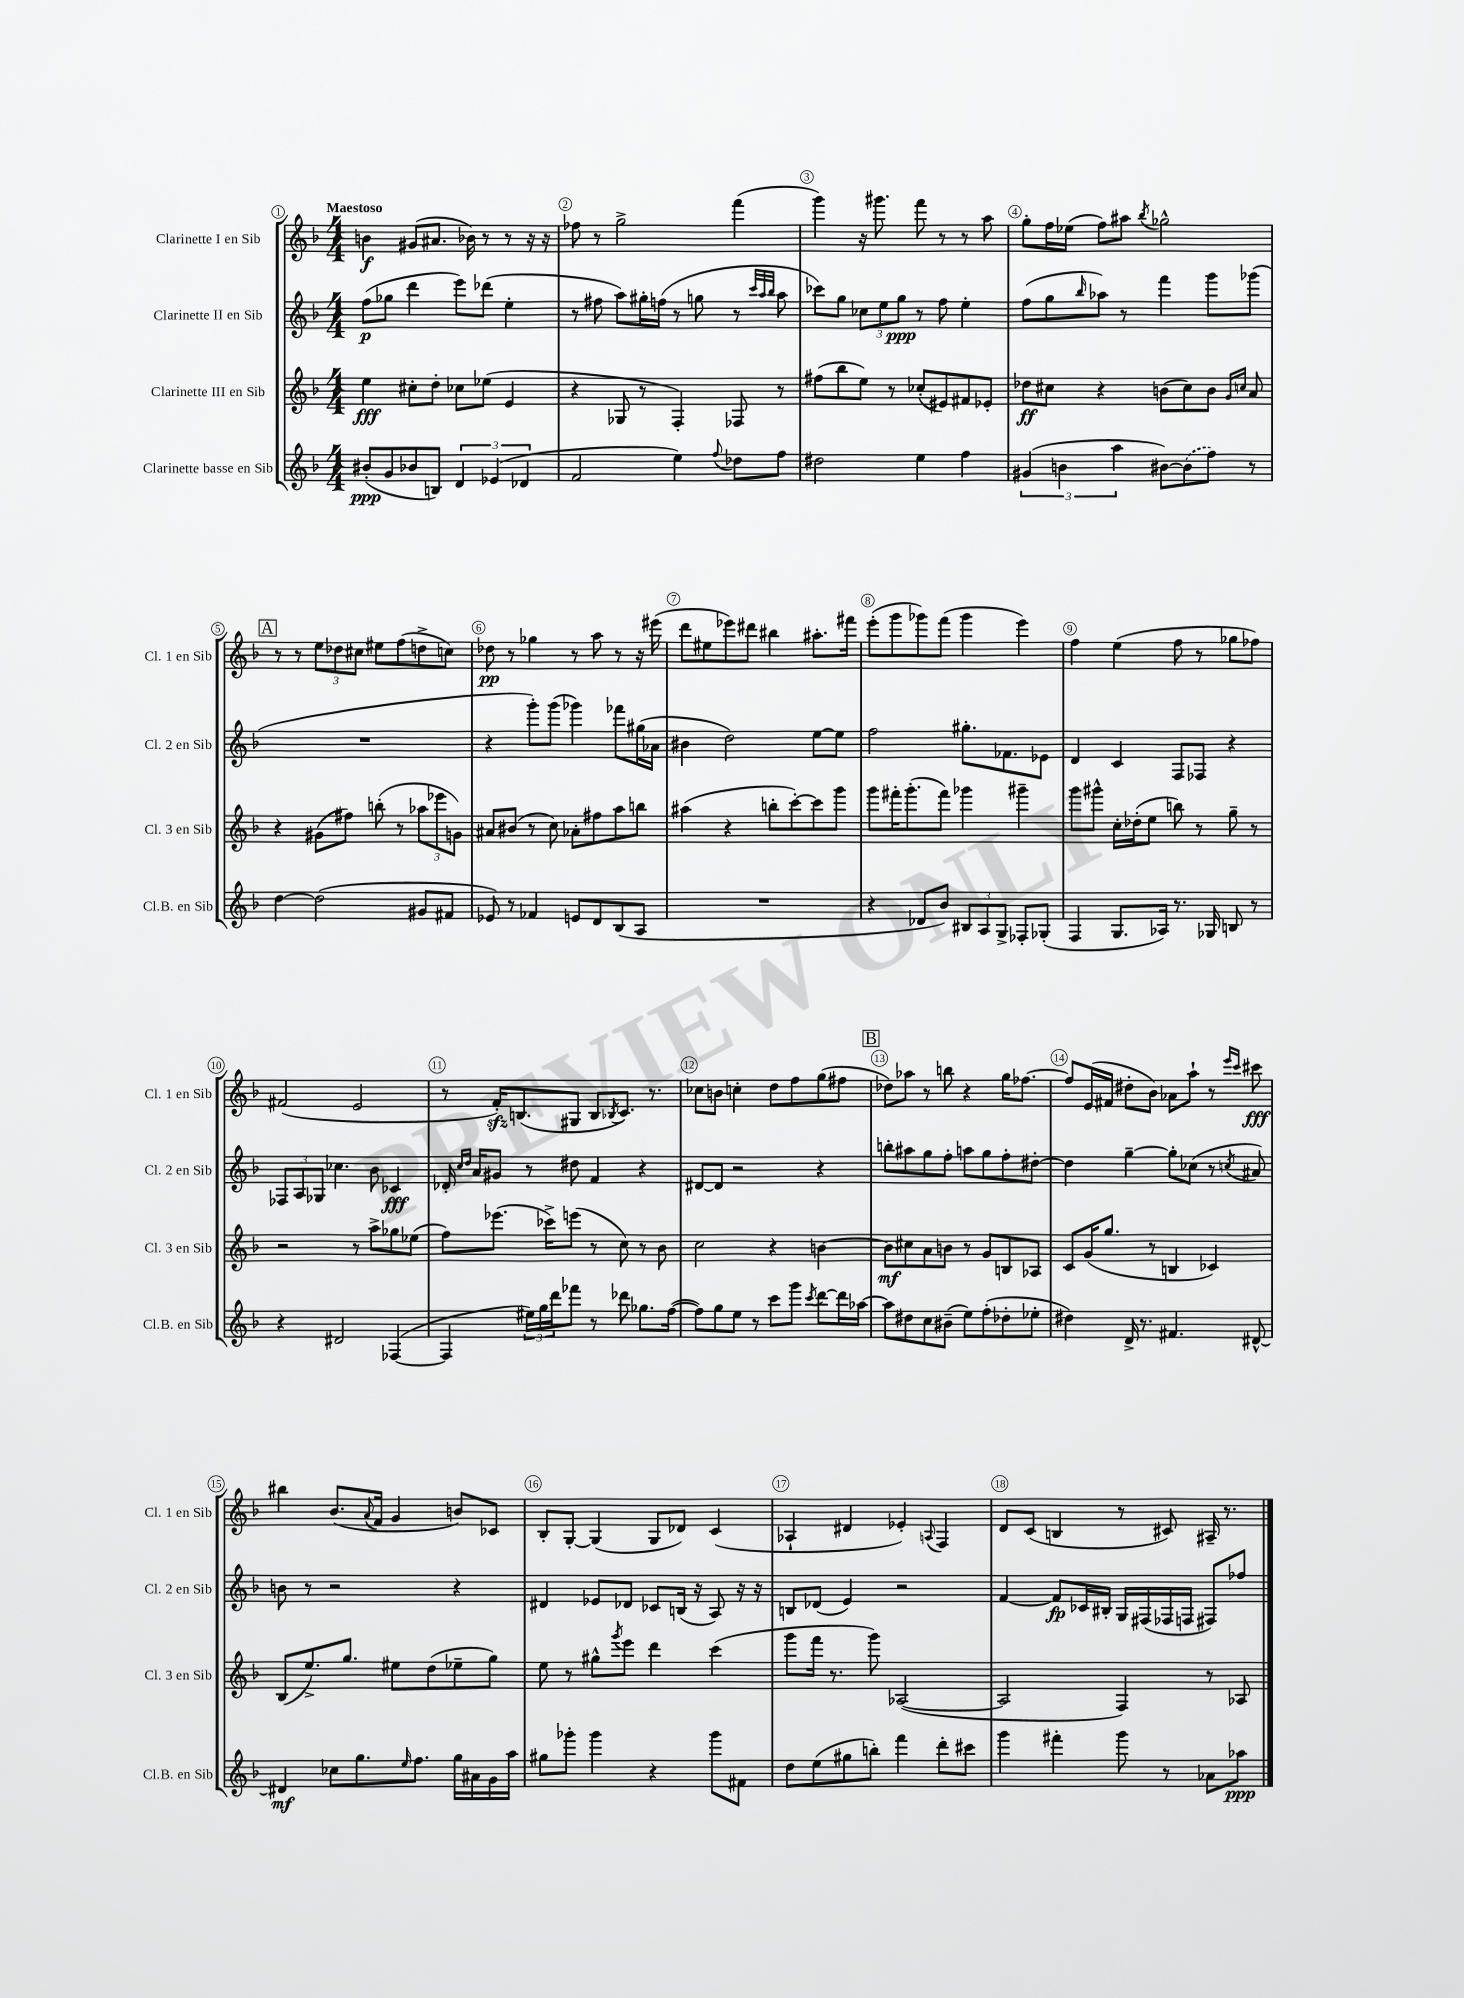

**kern	**dynam	**kern	**dynam	**kern	**dynam	**kern	**dynam
*part4	*part4	*part3	*part3	*part2	*part2	*part1	*part1
*staff4	*staff4	*staff3	*staff3	*staff2	*staff2	*staff1	*staff1
*I"Clarinette basse en Sib	*	*I"Clarinette III en Sib	*	*I"Clarinette II en Sib	*	*I"Clarinette I en Sib	*
*I'Cl.B. en Sib	*	*I'Cl. 3 en Sib	*	*I'Cl. 2 en Sib	*	*I'Cl. 1 en Sib	*
*clefG2	*	*clefG2	*	*clefG2	*	*clefG2	*
*k[b-]	*	*k[b-]	*	*k[b-]	*	*k[b-]	*
*M4/4	*	*M4/4	*	*M4/4	*	*M4/4	*
=1	=1	=1	=1	=1	=1	=1	=1
!	!	!	!	!	!	!LO:TX:a:B:t=Maestoso	!
(8b#X'/L	ppp	4ee\	fff	(8ff\L	p	4bn\	f
8g/	.	.	.	8gg-X\J	.	.	.
8b-X/	.	8cc#X'\L	.	4ddd\	.	(8g#X/L	.
8Bn/J)	.	8dd'\J	.	.	.	8.a#X/J	.
6d/	.	8cc-X\L	.	8eee\L)	.	.	.
.	.	.	.	.	.	16b-X\)	.
.	.	(8ee-X\J	.	(8ddd-X\J	.	8r	.
(6e-X/	.	.	.	.	.	.	.
.	.	4e/	.	4ee'\	.	8r	.
6d-X/	.	.	.	.	.	.	.
.	.	.	.	.	.	16r	.
.	.	.	.	.	.	16r	.
=2	=2	=2	=2	=2	=2	=2	=2
2f/	.	4r	.	8r	.	8ff-X\	.
.	.	.	.	8ff#X\	.	8r	.
.	.	8G-X/	.	8aa\L)	.	2gg^\	.
.	.	8r	.	16gg#X'\L	.	.	.
.	.	.	.	(16ffn\JJ	.	.	.
4ee\)	.	4F'/)	.	8r	.	.	.
.	.	.	.	8ggn\	.	.	.
8qqff/	.	.	.	.	.	.	.
8dd-X\L	.	8F-X/	.	8r	.	(4fff\	.
.	.	.	.	32qqccc/LLL	.	.	.
.	.	.	.	32qqaa/	.	.	.
.	.	.	.	32qqbb-/JJJ	.	.	.
8ff\J	.	8r	.	8aa\	.	.	.
=3	=3	=3	=3	=3	=3	=3	=3
2dd#X\	.	(8ff#X\L	.	8ccc-X\L)	.	4ggg\)	.
.	.	8bb-\	.	8gg\J	.	.	.
.	.	8ee\J)	.	12cc-X\L	.	16r	.
.	.	.	.	.	.	8.ggg#X\	.
.	.	.	.	12ee\	.	.	.
.	.	8r	.	.	.	.	.
.	.	.	.	12gg\J	ppp	.	.
4ee\	.	(8cc-X'/L	.	8r	.	8fff\	.
.	.	8e#X/)	.	8ff\	.	8r	.
4ff\	.	8f#X/	.	4ee'\	.	8r	.
.	.	8e-X'/J	.	.	.	8aa\	.
=4	=4	=4	=4	=4	=4	=4	=4
(6g#X/	.	8dd-X\L	ff	(8ff\L	.	8gg'\L	.
.	.	8cc#X\J	.	8gg\	.	16ff\L	.
6bn\	.	.	.	.	.	.	.
.	.	.	.	.	.	(16ee-X\JJ	.
.	.	.	.	16qqbb-/	.	.	.
.	.	4r	.	8aa-X\J)	.	8ff\L)	.
6aa\	.	.	.	.	.	.	.
.	.	.	.	8r	.	8aa#X\J	.
.	.	.	.	.	.	8qbb-/	.
[8b#X\L)	.	(8bn\L	.	4fff\	.	2gg-X^^\	.
(8b#\]	.	8cc#\)	.	.	.	.	.
8ff\J)	.	8b\J	.	8ggg\L	.	.	.
.	.	16qqg/LL	.	.	.	.	.
.	.	16qqccn/JJ	.	.	.	.	.
8r	.	8a/	.	(8ggg-X\J	.	.	.
!!LO:LB:g=z
!!LO:REH:place=s1:t=A
=5	=5	=5	=5	=5	=5	=5	=5
[4dd\	.	4r	.	1r	.	8r	.
.	.	.	.	.	.	8r	.
(2dd\]	.	(8g#X\L	.	.	.	12ee\L	.
.	.	.	.	.	.	12dd-X\	.
.	.	8ff#X\J)	.	.	.	.	.
.	.	.	.	.	.	12cc#X\J	.
.	.	(8bbn'\	.	.	.	8ee#X\L	.
.	.	8r	.	.	.	(8ff\	.
8g#X/L	.	12aa-X\L	.	.	.	8ddn^\	.
.	.	12eee-X\	.	.	.	.	.
8f#X/J	.	.	.	.	.	8ccn\J)	.
.	.	12gn\J)	.	.	.	.	.
=6	=6	=6	=6	=6	=6	=6	=6
8e-X/)	.	8a#X/L	.	4r	.	8dd-X\	pp
8r	.	(8b#X/J	.	.	.	8r	.
4f-X/	.	8r	.	8ggg'\L)	.	4gg-X\	.
.	.	8cc\)	.	(8ggg\J	.	.	.
8en/L	.	8a-X'\L	.	4ggg-X\)	.	8r	.
8d/	.	8ff#X\	.	.	.	8aa\	.
(8B-/	.	8aa\	.	8fff-X\L	.	8r	.
8A/J	.	8bbn\J	.	(16gg#X\L	.	16r	.
.	.	.	.	16a-X\JJ	.	(16eee#X\	.
=7	=7	=7	=7	=7	=7	=7	=7
1r	.	(4aa#X\	.	4b#X\	.	8ddd\L	.
.	.	.	.	.	.	8ee#X\	.
.	.	4r	.	2dd\)	.	8eee-X\)	.
.	.	.	.	.	.	8ddd#X\J	.
.	.	8bbn'\L	.	.	.	4bb#X\	.
.	.	[8ccc'\)	.	.	.	.	.
.	.	8ccc\]	.	[8ee\L	.	8.aa#X'\L	.
.	.	8ggg\J	.	8ee\J]	.	.	.
.	.	.	.	.	.	16fff#X\Jk	.
=8	=8	=8	=8	=8	=8	=8	=8
4r	.	8ggg\L	.	2ff\	.	(8eee'\L	.
.	.	16fff#X'\K	.	.	.	8ggg\	.
.	.	(8.ggg'\	.	.	.	.	.
8d-X/L	.	.	.	.	.	8ggg-X\)	.
8b-/J)	.	8fff#\J)	.	.	.	(8fff\J	.
12B#X/L	.	4ggg-X\	.	8.gg#X'\L	.	4ggg-\	.
12A/	.	.	.	.	.	.	.
12G^/J	.	.	.	.	.	.	.
.	.	.	.	8.f-X\	.	.	.
8F-X'/L	.	4ggg#X~\	.	.	.	4eee\)	.
(8G-X'/J	.	.	.	8e-X\J	.	.	.
=9	=9	=9	=9	=9	=9	=9	=9
4F/	.	8ggg\L	.	4d/	.	4ff\	.
.	.	8ggg#X^^\J	.	.	.	.	.
8.G/L	.	16cc'\LL	.	4c/	.	(4ee\	.
.	.	(16dd-X'\J	.	.	.	.	.
.	.	8ee\J	.	.	.	.	.
16A-X/Jk)	.	.	.	.	.	.	.
8.r	.	8bbn\)	.	8F/L	.	8ff\	.
.	.	8r	.	8F-X/J	.	8r	.
16G-X/	.	.	.	.	.	.	.
8Bn/	.	8gg~\	.	4r	.	8gg-X\L	.
8r	.	8r	.	.	.	8ff-X\J)	.
!!LO:LB:g=z
=10	=10	=10	=10	=10	=10	=10	=10
4r	.	2r	.	12F-X/L	.	(2f#X/	.
.	.	.	.	12A/	.	.	.
.	.	.	.	12G-X/J	.	.	.
2d#X/	.	.	.	4.cc-X\	.	.	.
.	.	8r	.	.	.	2e/	.
.	.	8aa^\L	.	8b-\	.	.	.
([4F-X/	.	8gg-X\	.	4c-X/	fff	.	.
.	.	(8ee-X\J	.	.	.	.	.
=11	=11	=11	=11	=11	=11	=11	=11
4F-/]	.	8ff\L)	.	16d-X'/	.	8r	.
.	.	.	.	16qqcc/LL	.	.	.
.	.	.	.	16qqdd/JJ	.	.	.
.	.	.	.	16a/KL	.	.	.
.	.	(8.eee-X\J	.	8g#X/J	.	16fzz'/KL)	.
.	.	.	.	.	.	(8.Bn/	.
24ee#X\LL)	.	.	.	8r	.	.	.
24gg\	.	.	.	.	.	.	.
.	.	16ccc-X^\KL)	.	.	.	.	.
24ddd\J	.	.	.	.	.	.	.
8fff-X\J	.	(8eeen\J	.	8dd#X\	.	8G#X/J	.
8r	.	8r	.	4f/	.	8B/L	.
.	.	.	.	.	.	8qB-X/	.
8ddd-X\	.	8cc\)	.	.	.	8.c/J)	.
8.gg-X\L	.	8r	.	4r	.	.	.
.	.	.	.	.	.	8.r	.
.	.	8b-\	.	.	.	.	.
([16ff\Jk	.	.	.	.	.	.	.
=12	=12	=12	=12	=12	=12	=12	=12
8ff\L])	.	2cc\	.	[8d#X/L	.	8cc-X\L	.
8gg\	.	.	.	8d#/J]	.	8bn\J	.
8ee\J	.	.	.	2r	.	4ccn'\	.
8r	.	.	.	.	.	.	.
8ccc\L	.	4r	.	.	.	8dd\L	.
8ggg\J	.	.	.	.	.	8ff\	.
8qccc/	.	.	.	.	.	.	.
[8ddd\L	.	[4bn\	.	4r	.	(8gg\	.
16ddd\L]	.	.	.	.	.	8ff#X\J	.
[16aa-X\JJ	.	.	.	.	.	.	.
!!LO:REH:place=s1:t=B
=13	=13	=13	=13	=13	=13	=13	=13
8aa-\L]	.	8b\L]	mf	8bbn'\L	.	8dd-X\L)	.
8dd#X\	.	8cc#X\	.	8aa#X\	.	8aa-X\J	.
8cc\	.	8a\	.	8gg\	.	8r	.
(8b#X~\J	.	8bn\J	.	8ff'\J	.	8bbn\	.
8ee\L)	.	8r	.	8aan\L	.	4r	.
(8ff'\	.	8g/L	.	8gg\	.	.	.
8dd-X'\	.	8Bn/	.	8ff'\	.	16gg\KL	.
.	.	.	.	.	.	[8.ff-X\J	.
8ee-X'\J	.	8A-X/J	.	[8dd#X'\J	.	.	.
=14	=14	=14	=14	=14	=14	=14	=14
4dd#X\)	.	8c/L	.	4dd#\]	.	8ff-/L]	.
.	.	(16g/K	.	.	.	(16e/L	.
.	.	8.gg/J	.	.	.	16f#X/JJ	.
16d^/	.	.	.	[4gg~\	.	8dd#X'\L	.
8.r	.	.	.	.	.	.	.
.	.	8r	.	.	.	8b-\J)	.
4.f#X/	.	4Bn/	.	8gg'\L]	.	8a-X\L	.
.	.	.	.	(8cc-X\J	.	8aa`\J	.
.	.	4c-X/)	.	8r	.	8r	.
.	.	.	.	.	.	16qqeee/LL	.
.	.	.	.	8qccn/	.	16qqccc/JJ	.
[8d#X^^/	.	.	.	8a#X/)	.	8ccc#X\	fff
!!LO:LB:g=z
=15	=15	=15	=15	=15	=15	=15	=15
4d#X/]	mf	(8B-/L	.	8bn\	.	4bb#X\	.
.	.	8.ee^/)	.	8r	.	.	.
8cc-X\L	.	.	.	2r	.	(8.b-/L	.
.	.	8.gg/J	.	.	.	.	.
8.gg\	.	.	.	.	.	.	.
.	.	.	.	.	.	8qqa/	.
.	.	.	.	.	.	16f/Jk	.
.	.	8ee#X\L	.	.	.	4g/	.
16qqee/	.	.	.	.	.	.	.
8.ff\J	.	.	.	.	.	.	.
.	.	(8dd\	.	.	.	.	.
16gg\LL	.	8ee-X~\	.	4r	.	8bn/L)	.
16a#X\	.	.	.	.	.	.	.
16g\	.	8gg\J)	.	.	.	8c-X/J	.
16aa\JJ	.	.	.	.	.	.	.
=16	=16	=16	=16	=16	=16	=16	=16
8gg#X\L	.	8ee\	.	4d#X/	.	8B-'/L	.
8ggg-X'\J	.	8r	.	.	.	[8G'/J	.
4ggg-\	.	8gg#X^^\L	.	8e-X/L	.	(4G/]	.
.	.	8qggg/	.	.	.	.	.
.	.	8eee\J	.	8d-X/J	.	.	.
4r	.	4ddd\	.	8c-X/L	.	8G/L	.
.	.	.	.	(16Bn/Jk	.	8d-X/J)	.
.	.	.	.	16r	.	.	.
8ggg-\L	.	(4ccc\	.	8A/)	.	(4c/	.
8f#X\J	.	.	.	16r	.	.	.
.	.	.	.	16r	.	.	.
=17	=17	=17	=17	=17	=17	=17	=17
8dd\L	.	8ggg\L	.	8Bn/L	.	4A-X`/	.
(8ee\	.	16fff\Jk	.	(8d-X/J	.	.	.
.	.	8.r	.	.	.	.	.
8gg#X\	.	.	.	4e/)	.	4d#X/	.
8bbn'\J)	.	8ggg\)	.	.	.	.	.
4fff\	.	([2A-X/	.	2r	.	4e-X'/)	.
.	.	.	.	.	.	8qqAn/	.
8ddd'\L	.	.	.	.	.	4F/	.
8ccc#X\J	.	.	.	.	.	.	.
=18	=18	=18	=18	=18	=18	=18	=18
4ggg\	.	2A-/]	.	[4f/	.	8d/L	.
.	.	.	.	.	.	(8c/J	.
4fff#X'\	.	.	.	8f/L]	fp	4Bn/	.
.	.	.	.	16c-X/L	.	.	.
.	.	.	.	16B#X'/JJ	.	.	.
8ggg\	.	4F/)	.	16G/LL	.	8r	.
.	.	.	.	(16F#X/	.	.	.
8r	.	.	.	16F-X/	.	8c#X/)	.
.	.	.	.	16Fn/JJ	.	.	.
8a-X\L	.	8r	.	8F#X/L)	.	16A#X~/	.
.	.	.	.	.	.	8.r	.
8aa-X\J	ppp	8A-X/	.	8ff-X/J	.	.	.
==	==	==	==	==	==	==	==
*-	*-	*-	*-	*-	*-	*-	*-
